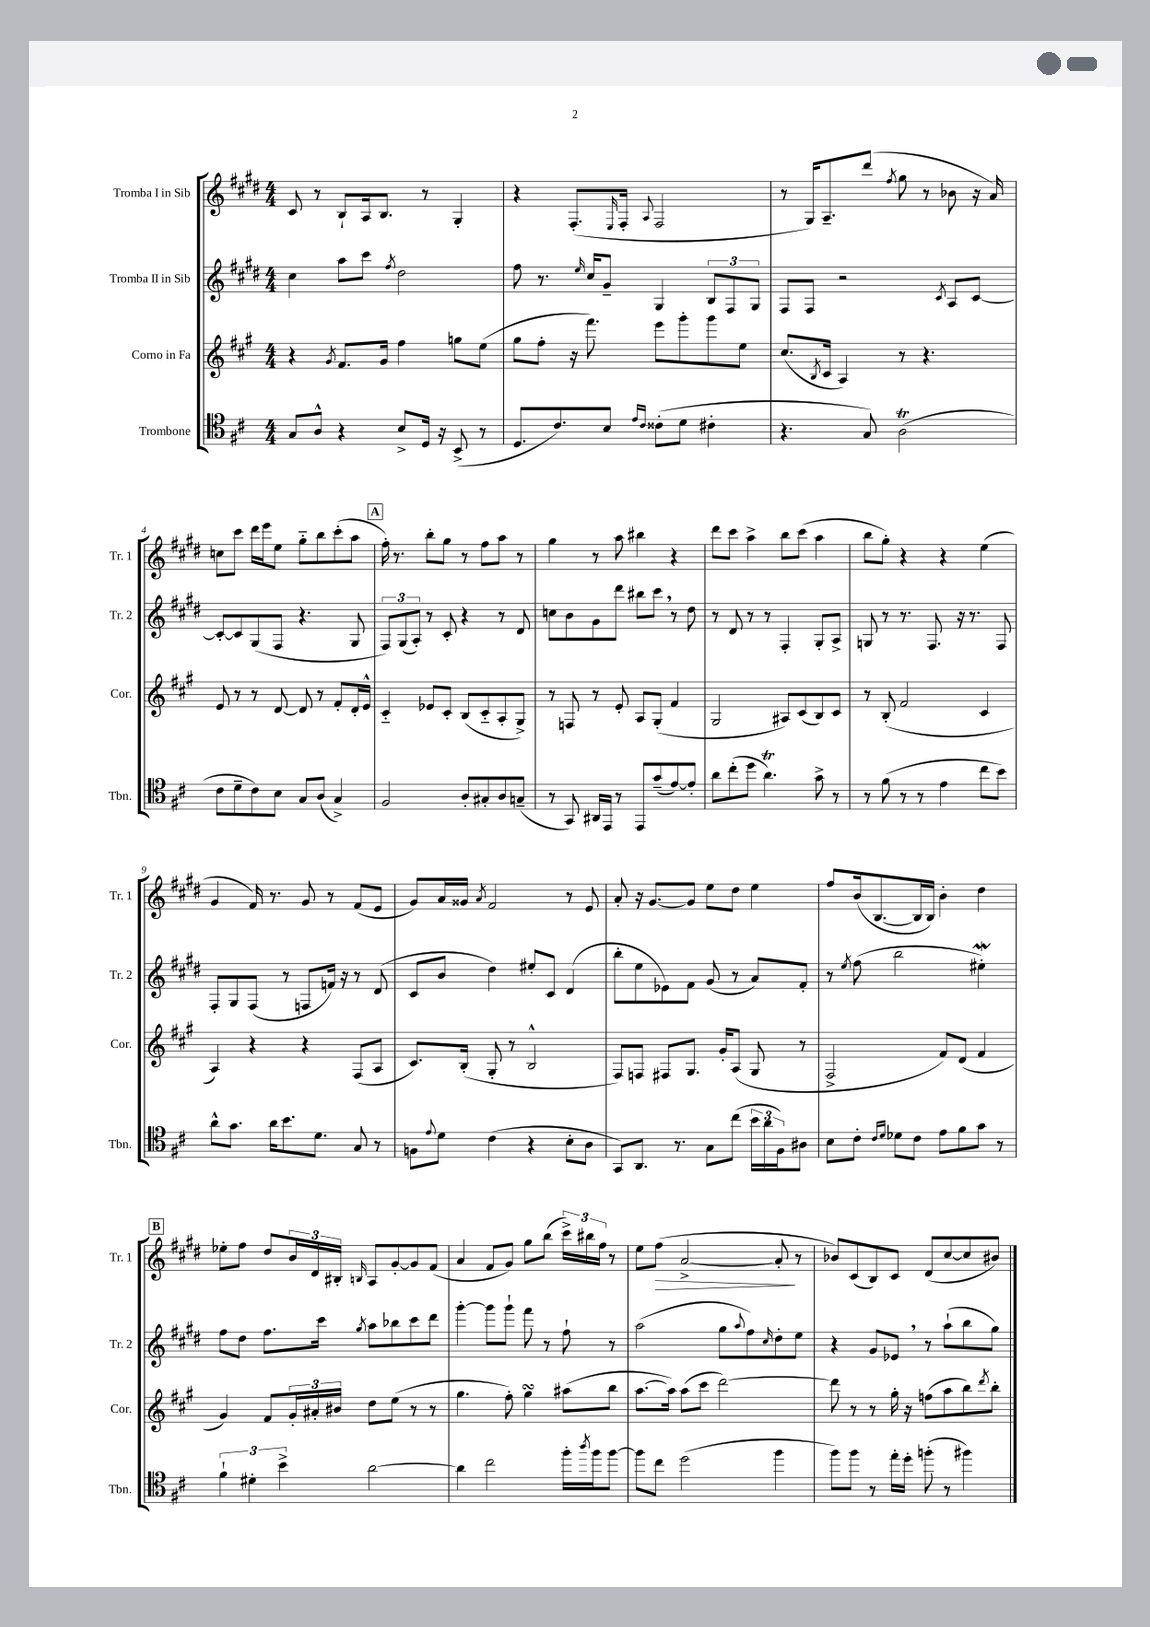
<<
\new StaffGroup <<
\new Staff = "s0" \with { instrumentName = "Tromba I in Sib" shortInstrumentName = "Tr. 1" } {
    \clef treble \key e \major \numericTimeSignature \time 4/4
    cis'8 r8 b8-! a16 b8. r8 gis4-. |
    r4 fis8.-.( \grace { e16 } fis16-. \appoggiatura { a8 } fis2 |
    r8 gis16) a8.-- dis'''8( \acciaccatura { fis''8 } gis''8 r8 bes'8 r16 a'16) |
    c''8 cis'''8 dis'''16 e'''16 e''8 gis''8-_ b''8 cis'''8-.( a''8 |
    \mark \markup { \box "A" } fis''16-.) r8. b''8-. gis''8 r8 fis''8 a''8 r8 |
    gis''4 r8 a''8 bis''4 r4 |
    dis'''8 cis'''8 a''4-> b''8 cis'''8( a''4 |
    b''8 gis''8-.) r4 r4 e''4( |
    gis'4 fis'16) r8. gis'8 r8 fis'8( e'8 |
    gis'8) a'16 gisis'16 \acciaccatura { a'8 } fis'2 r8 e'8 |
    a'8-. r16 gis'8.~ gis'8 e''8 dis''8 e''4 |
    fis''8 b'16( b8.~ b16 b16) b'4-. dis''4 |
    \mark \markup { \box "B" } ees''8-. fis''8 dis''8 \tuplet 3/2 { b'16 dis'16 bis16-. } \grace { b16 } a8 gis'8~-. gis'8 fis'8( |
    a'4 fis'8 gis'8) gis''8 b''8( \tuplet 3/2 { cis'''16->) bis''16 fis''16 } r8 |
    e''8 fis''8\>( a'2~-> a'8-.\! r8 |
    bes'8) cis'8( b8) cis'8 dis'8( cis''8~ cis''8 bis'8) \bar "|." |
}
\new Staff = "s1" \with { instrumentName = "Tromba II in Sib" shortInstrumentName = "Tr. 2" } {
    \clef treble \key e \major \numericTimeSignature \time 4/4
    cis''4 a''8 cis'''8 \acciaccatura { fis''8 } dis''2 |
    fis''8 r8. \grace { e''16 } cis''16 gis'8-- gis4 \tuplet 3/2 { b8 fis8 gis8 } |
    fis8 fis8 r2 \acciaccatura { cis'8 } a8 cis'8~ |
    cis'8~-. cis'8 gis8( fis8 r4. gis8 |
    \mark \markup { \box "A" } \tuplet 3/2 { fis8) gis8( a8-.) } r8 cis'8-. r4 r8 dis'8 |
    c''8 b'8 gis'8 dis'''8 bis''8 cis'''8 \breathe r8 dis''8 |
    r8 dis'8 r8 r8 fis4-. gis8-. a8-> |
    g8 r8 r8. fis8. r16 r8. fis8 |
    fis8-. gis8 fis8( r8 f8 f'16) r16 r8 dis'8( |
    cis'8 b'8 dis''4) eis''8-. cis'8 dis'4( |
    b''8-. e''8 ees'8) fis'8 gis'8( r8 a'8) fis'8-. |
    r8 \acciaccatura { e''8 } fis''8( b''2 eis''4-.\mordent) |
    \mark \markup { \box "B" } fis''8 dis''8 fis''8. cis'''16 \acciaccatura { gis''8 } a''8 bes''8 cis'''8 dis'''8 |
    gis'''4~-. gis'''8 gis'''8-! fis'''8 r8 fis''8-! r8 |
    a''2( gis''8 \appoggiatura { a''8 } fis''8) \grace { cis''16 } dis''8-. e''8 |
    r4 gis'8 ees'8 \breathe r8 a''8-!( b''8 gis''8) \bar "|." |
}
\new Staff = "s2" \with { instrumentName = "Corno in Fa" shortInstrumentName = "Cor." } {
    \clef treble \key a \major \numericTimeSignature \time 4/4
    r4 \acciaccatura { gis'8 } fis'8. gis'16 fis''4 g''8 e''8( |
    gis''8 fis''8-. r16 fis'''8.) e'''8 gis'''8-. gis'''8 e''8 |
    cis''8.( \acciaccatura { b8 } cis'16 a4) r8 r4. |
    e'8 r8 r8 d'8~ d'8 r8 fis'8-. d'16-. e'16-^ |
    \mark \markup { \box "A" } cis'4-_ ees'8 cis'8-. b8( cis'8-_ a8-. gis8->) |
    r8 f8 r8 e'8-. a8 gis8-.( fis'4 |
    gis2 ais8) cis'8( b8) cis'8 |
    r8 b8-.( fis'2 cis'4 |
    a4) r4 r4 fis8( a8 |
    cis'8.) b16-.( gis8-. r8 b2-^ |
    fis8) f8 fis8 gis8. gis'16-. a8( gis8 r8 |
    fis2-> fis'8) d'8( fis'4 |
    \mark \markup { \box "B" } gis'4) fis'8 \tuplet 3/2 { gis'16-. ais'16-. bis'16 } d''8 e''8( r8 r8 |
    gis''4. fis''8-.) gis''4\turn ais''8( b''8 |
    a''8.~ a''16) a''8( cis'''8 d'''2~) |
    d'''8 r8 r8 gis''16-. r16 f''8( a''8 b''8) \acciaccatura { d'''8 } b''8-. \bar "|." |
}
\new Staff = "s3" \with { instrumentName = "Trombone" shortInstrumentName = "Tbn." } {
    \clef tenor \key d \major \numericTimeSignature \time 4/4
    g8 a8-^ r4 b8-> d16 r16 b,8->( r8 |
    d8. cis'8.) b8 \grace { e'16 cis'16 } cisis'8-.( d'8 cis'4-. |
    r4. g8) a2\trill( |
    cis'8 d'8-- cis'8) b8 g8 a8( g4->) |
    \mark \markup { \box "A" } fis2 a8-. gis8-. a8 g8--( |
    r8 g,8) ais,16 e,16 r8 e,8 g'8--( e'8~) e'8-. |
    a'8 cis''8-.( d''8 a'4.\trill) g'8-> r8 |
    r8 fis'8( r8 r8 e'4 cis''8 b'8) |
    a'8-^ g'8. a'16 b'8. d'8. g8 r8 |
    f8 \appoggiatura { e'8 } d'8 cis'4( r4 b8-. a8 |
    g,8) a,8. r8. g8 cis''8( \tuplet 3/2 { b'16 a'16 fis16) } ais8 |
    b8 cis'8-. \grace { cis'16 d'16 } des'8 cis'8 e'8 fis'8 g'8 r8 |
    \mark \markup { \box "B" } \tuplet 3/2 { fis'4-! dis'4-. b'4-> } a'2~ |
    a'4 cis''2 fis''16-. \acciaccatura { a''8 } fis''16 fis''8~ |
    fis''8 cis''8 d''2( fis''4 |
    fis''8) fis''8 r8 e''16-. d''16-. f''8-.( r8 fis''4) \bar "|." |
}
>>
>>
